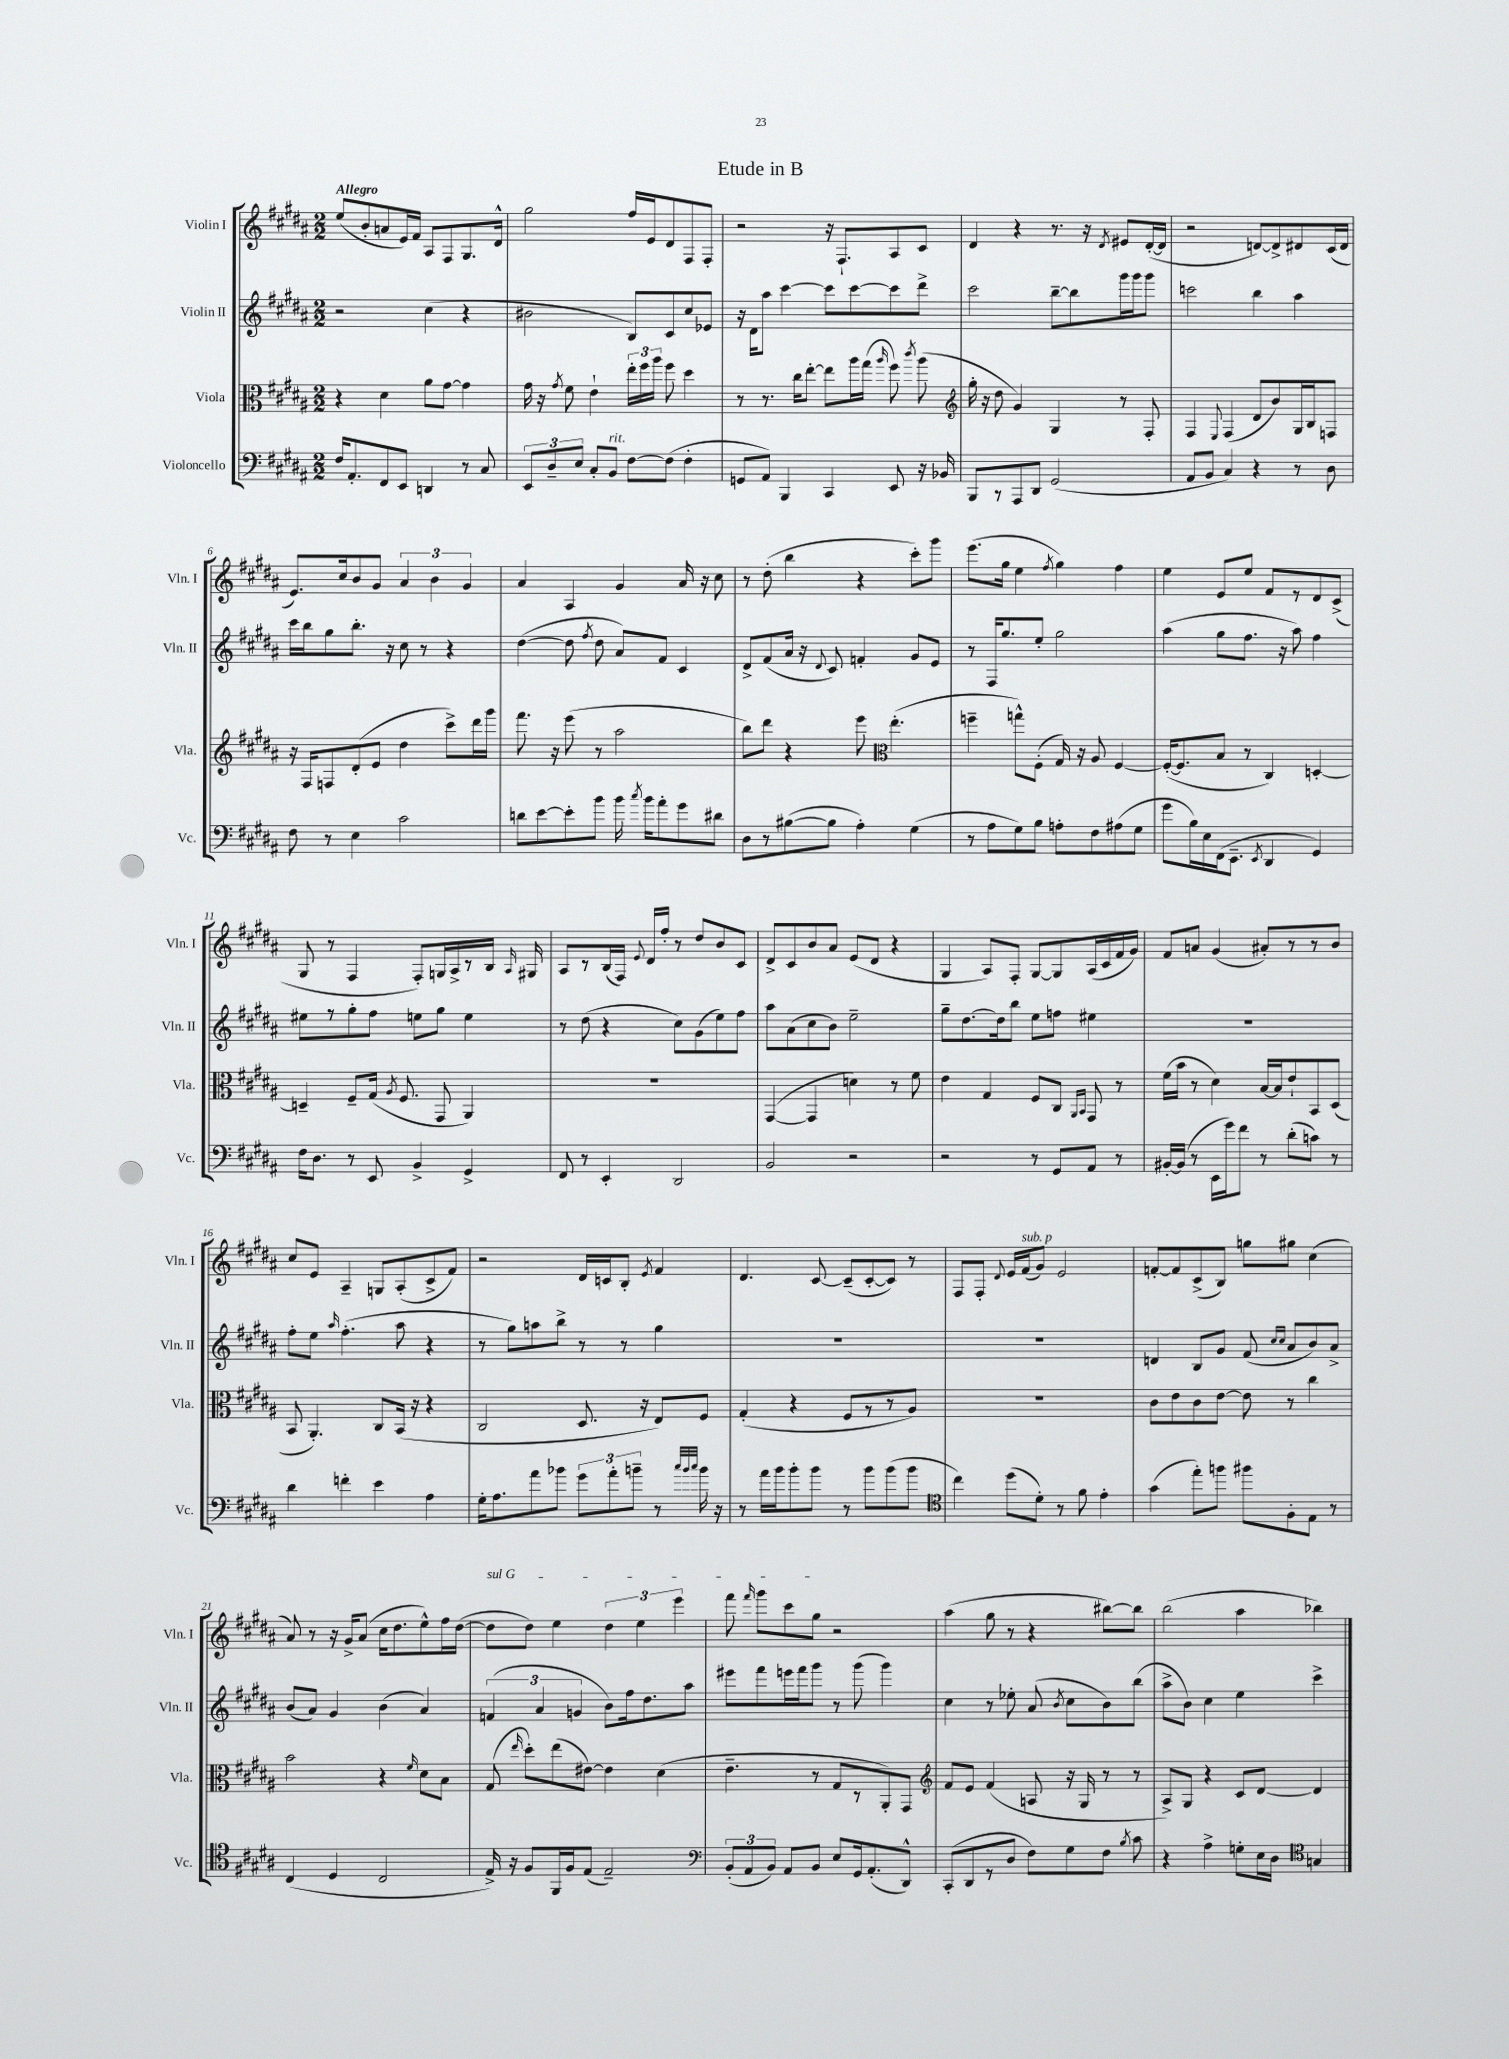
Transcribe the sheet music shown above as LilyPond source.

\header { title = "Etude in B" }
<<
\new StaffGroup <<
\new Staff = "s0" \with { instrumentName = "Violin I" shortInstrumentName = "Vln. I" } {
    \clef treble \key b \major \numericTimeSignature \time 2/2 \tempo "Allegro"
    \autoBeamOff e''8[( b'8-. a'8 e'16) fis'16] ais8[ fis8 gis8. dis'16]-^ |
    gis''2 fis''16[ e'16 dis'8 fis8 fis8]-. |
    r2 r16 fis8.[-! ais8 cis'8] |
    dis'4 r4 r8. r16 \acciaccatura { dis'8 } eis'8[ dis'16~-.( dis'16] |
    r2 d'8[~) d'8-> dis'8 cis'16( dis'16] |
    e'8.[) cis''16 b'8 gis'8] \tuplet 3/2 { ais'4 b'4 gis'4 } |
    ais'4 ais4 gis'4 ais'16 r16 cis''8 |
    r8 dis''8-.( b''4 r4 cis'''8[-.) gis'''8] |
    e'''8.[( gis''16] e''4 \acciaccatura { fis''8 } gis''4) fis''4 |
    e''4 e'8[ e''8] fis'8[ r8 dis'8 cis'8]->( |
    gis8 r8 fis4 fis8[-.) g16 ais16-> r8 b16] \grace { ais16 } gis16 |
    ais8[ r8 b16( fis16]) \appoggiatura { e'8 } dis'16[ fis''16]-. r8 dis''8[ b'8 cis'8] |
    dis'8[-> cis'8 b'8 ais'8] e'8[( dis'8] r4 |
    gis4 ais8[) fis8]-. gis8[~ gis8 ais16( cis'16 fis'16 gis'16]) |
    fis'8[ a'8] gis'4( ais'8[-.) r8 r8 b'8] |
    cis''8[ e'8] ais4-- g8[ ais8-.( cis'8-> fis'8]) |
    r2 dis'16[ c'16 b8]-. \acciaccatura { e'8 } fis'4 |
    dis'4. cis'8~ cis'8[--( cis'8~-. cis'8]) r8 |
    fis8[ fis8]-. \appoggiatura { dis'8 } e'16[ fis'16^\markup { \italic "sub. p" }( gis'8]) e'2 |
    f'8[~-. f'8 cis'8->( b8]) g''8[ gis''8] cis''4( |
    ais'8) r8 r16 gis'16[-> ais'8]( cis''16[ dis''8. e''8-^) fis''16 dis''16]~( |
    \once \override TextSpanner.bound-details.left.text = \markup { \italic "sul G" } dis''8[\startTextSpan dis''8]) e''4 \tuplet 3/2 { dis''4 e''4 e'''4 } |
    fis'''8 \grace { fis'''16 } gis'''8[ cis'''8 gis''8]\stopTextSpan r2 |
    ais''4( gis''8 r8 r4 bis''8[~) bis''8] |
    b''2( ais''4 bes''4) \bar "|." |
}
\new Staff = "s1" \with { instrumentName = "Violin II" shortInstrumentName = "Vln. II" } {
    \clef treble \key b \major \numericTimeSignature \time 2/2
    \autoBeamOff r2 cis''4( r4 |
    bis'2 b8[) cis'8 cis''8 ees'8] |
    r16 dis'16[ ais''8] cis'''4~ cis'''8[ cis'''8~ cis'''8 dis'''8]-> |
    cis'''2 b''8[~-- b''8 gis'''16 gis'''16 gis'''8] |
    c'''2 b''4 ais''4 |
    cis'''16[ b''16 gis''8 b''8.]-. r16 cis''8 r8 r4 |
    dis''4~( dis''8 \acciaccatura { fis''8 } dis''8 ais'8[) fis'8] cis'4 |
    dis'8[-> fis'8( ais'16] r16 \appoggiatura { dis'8 } cis'8) f'4-. gis'8[ e'8] |
    r8 fis16[ gis''8. e''8]-. gis''2 |
    ais''4( gis''8[ fis''8.] r16 ais''8) fis''4 |
    eis''8[ r8 gis''8-. fis''8] e''8[ gis''8] e''4 |
    r8 dis''8( r4 cis''8[) gis'8( e''8) fis''8] |
    ais''8[ ais'8( cis''8 b'8]) e''2-- |
    gis''8[-- dis''8.~ dis''16 b''8] e''8[ f''8] eis''4 |
    R1 |
    fis''8[-. e''8] \grace { ais''16 } fis''4.-.( ais''8 r4 |
    r8 gis''8[) a''8 b''8]-> r8 r8 gis''4 |
    R1 |
    R1 |
    d'4 b8[ gis'8] fis'8( \grace { cis''16[ cis''16] } ais'8[ b'8) ais'8]-> |
    b'8[( ais'8]) gis'4 b'4( ais'4) |
    \tuplet 3/2 { f'4( ais'4 g'4 } b'8[) fis''16 dis''8. ais''8] |
    eis'''8[ fis'''8 e'''16 fis'''16 gis'''8] r8 gis'''8( gis'''4) |
    cis''4 r8 ees''8-. ais'8( \acciaccatura { b'8 } cis''8[ b'8) b''8]( |
    ais''8[-> b'8]) cis''4 e''4 cis'''4-> \bar "|." |
}
\new Staff = "s2" \with { instrumentName = "Viola" shortInstrumentName = "Vla." } {
    \clef alto \key b \major \numericTimeSignature \time 2/2
    \autoBeamOff r4 dis'4 ais'8[ gis'8]~ gis'4 |
    gis'16 r16 \acciaccatura { gis'8 } fis'8 e'4-! \tuplet 3/2 { e''16[-. fis''16 ais''16] } fis''8 dis''4 |
    r8 r8. cis''16[ e''8]~-. e''8[ ais''16 gis''16]( \grace { ais''16 } fis''8) \acciaccatura { cis'''8 } ais''8( |
    \clef treble gis''16-. r16 dis''8 gis'4) gis4 r8 fis8-. |
    fis4 \appoggiatura { e8 } fis4( dis'8[ b'8) gis16 b16 f8] |
    r16 fis16[ f8 dis'8-.( e'8] dis''4 cis'''8[->) dis'''16 gis'''16] |
    fis'''8. r16 e'''8( r8 ais''2 |
    b''8[) dis'''8] r4 e'''8 \clef alto e''4.-.( |
    f''4-- g''8[-^) fis8]-.( gis16) r16 ais8 fis4~ |
    fis16[~-.( fis8. b8] r8 cis4) d4~-. |
    d4-- fis8[-- gis16]( \acciaccatura { ais8 } fis8. gis,8 ais,4) |
    R1 |
    gis,4~( gis,4 d'4) r8 fis'8 |
    e'4 gis4 fis8[ cis8] \grace { ais,16[ b,16] } gis,8 r8 |
    fis'16[( b'16] r8 dis'4) b16[~ b16 e'8-! b,8 dis8]( |
    b,8 ais,4.-.) cis8[ b,16]( r16 r4 |
    cis2 dis8. r16 e8[) fis8] |
    gis4-.( r4 fis8[ r8 r8 ais8]) |
    R1 |
    cis'8[ e'8 cis'8 e'8]~ e'8 r8 cis''4 |
    b'2 r4 \grace { fis'16 } dis'8[ b8] |
    gis8( \grace { e''16 } dis''8[-.) e''8( eis'8]~) eis'4 dis'4( |
    e'4.-- r8 gis8[ r8 ais,8-.) gis,8] |
    \clef treble fis'8[ e'8] fis'4( a8 r16 gis16 r8 r8 |
    ais8[->) gis8] r4 cis'8[ dis'8]~ dis'4 \bar "|." |
}
\new Staff = "s3" \with { instrumentName = "Violoncello" shortInstrumentName = "Vc." } {
    \clef bass \key b \major \numericTimeSignature \time 2/2
    \autoBeamOff fis16[ ais,8.-. fis,8 e,8] d,4 r8 cis8 |
    \tuplet 3/2 { e,8[ dis8-- e8] } cis8[-. b,8]^\markup { \italic "rit." } fis8[~ fis8]( fis4-. |
    g,8[ ais,8]) b,,4 cis,4 e,8 r16 bes,16 |
    b,,8[ r8 ais,,8 dis,8] gis,2( |
    ais,8[ b,8] cis4) r4 r8 dis8 |
    fis8 r8 e4 cis'2 |
    d'8[ e'8~ e'8-. b'8] b'16 \acciaccatura { cis''8 } b'16[ ais'8-. gis'8 dis'8] |
    dis8[ r8 bis8~( bis8] ais4-.) gis4( |
    r8 ais8[ gis8) b8] a8[-. fis8 ais8( gis8] |
    gis'8[ b16) e16 fis,16( e,8.]-- \acciaccatura { e,8 } dis,4 gis,4) |
    fis16[ dis8.] r8 e,8 b,4-> gis,4-> |
    fis,8 r8 e,4-. dis,2 |
    b,2 r2 |
    r2 r8 gis,8[ ais,8] r8 |
    bis,16[~-. bis,16]( r8 e,16[ gis'16) fis'8] r8 dis'8[-.( c'8]) r8 |
    dis'4 f'4-. e'4 ais4 |
    gis16[-. ais8. ais'8 bes'8] \tuplet 3/2 { gis'8[ ais'8-. b'8]-- } r8 \grace { cis''32[ b'32 cis''32] } b'16 r16 |
    r8 ais'16[ b'16 b'8-. b'8] r8 b'8[ b'8( b'8] |
    \clef tenor cis''4) dis''8[( dis'8]-.) r8 fis'8 e'4-. |
    gis'4( e''8[-.) f''8] fis''8[ fis8-. e8] r8 |
    cis4( dis4 cis2 |
    e16->) r16 fis8[ fis,16 fis16 e8]( e2--) |
    \clef bass \tuplet 3/2 { b,8[-.( ais,8 b,8]) } ais,8[ b,8] e8[ gis,16 ais,8.-.( dis,8]-^) |
    cis,8[-.( dis,8 r8 dis8] fis8[) gis8 fis8] \acciaccatura { b8 } cis'8 |
    r4 ais4-> g8[-. e16 dis16] \clef tenor g4 \bar "|." |
}
>>
>>
